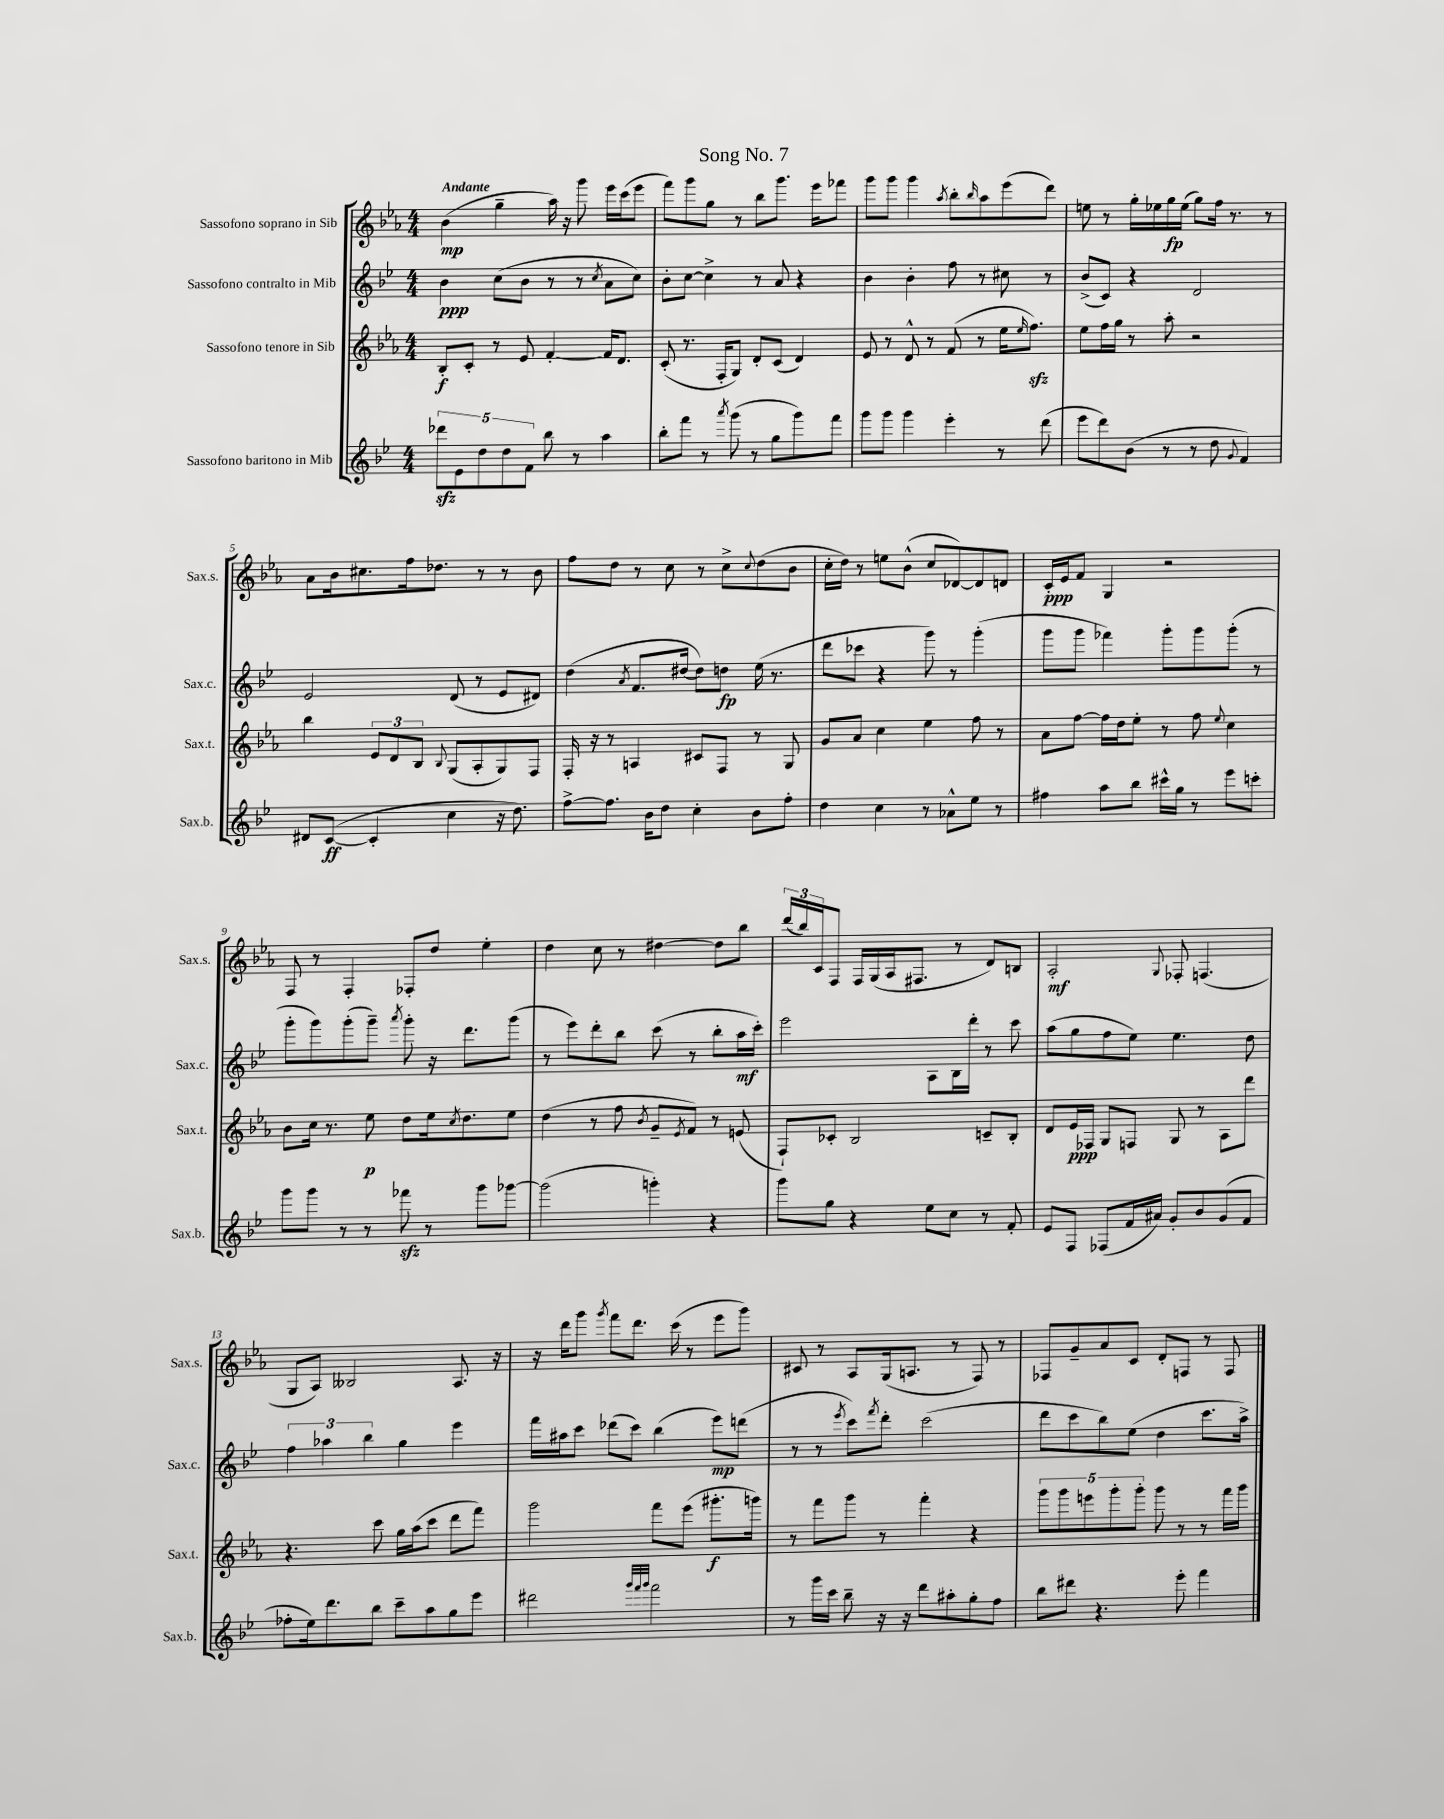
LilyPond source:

\header { title = "Song No. 7" }
<<
\new StaffGroup <<
\new Staff = "s0" \with { instrumentName = "Sassofono soprano in Sib" shortInstrumentName = "Sax.s." } {
    \clef treble \key ees \major \numericTimeSignature \time 4/4 \tempo "Andante"
    bes'4\mp( g''4-- aes''16) r16 g'''8 ees'''16 c'''16( ees'''8 |
    f'''8) g'''8 g''8 r8 bes''8 g'''8. ees'''16 fes'''8 |
    g'''8 g'''8 g'''4 \acciaccatura { aes''8 } bes''8-. \grace { bes''16 } aes''8 ees'''8( d'''8) |
    e''8 r8 g''16-. ees''16 g''16\fp ees''16( g''8) f''16 r8. r8 |
    aes'8 bes'16 cis''8. f''16 des''8. r8 r8 bes'8 |
    f''8 d''8 r8 c''8 r8 c''8-> \appoggiatura { c''8 } d''8( bes'8 |
    c''16-. d''16) r8 e''8 bes'8-^( c''8 des'8~) des'8 d'8 |
    c'16-.\ppp ees'16 f'8 g4 r2 |
    f8 r8 f4-. fes8-. d''8 ees''4-. |
    d''4 c''8 r8 dis''4~ dis''8 bes''8 |
    \tuplet 3/2 { d'''16( bes''16) c'16 } f8 f16 g16( aes16 fis8. r8 d'8) b8 |
    aes2-.\mf \appoggiatura { g8 } fes8-. f4.( |
    g8 aes8) beses2 aes8. r16 |
    r16 d'''16 g'''8 \acciaccatura { g'''8 } f'''8 d'''8. c'''16( r8 ees'''8 g'''8) |
    cis'8 r8 aes8 g16( a8. r8 f8) r8 |
    fes8 g'8-- aes'8 c'8 d'8-. f8 r8 f8 \bar "|." |
}
\new Staff = "s1" \with { instrumentName = "Sassofono contralto in Mib" shortInstrumentName = "Sax.c." } {
    \clef treble \key bes \major \numericTimeSignature \time 4/4
    bes'4\ppp c''8( bes'8 r8 r8 \acciaccatura { c''8 } a'8 c''8) |
    bes'8-. c''8~ c''4-> r8 a'8 r4 |
    bes'4 bes'4-. f''8 r8 cis''8 r8 |
    bes'8->( c'8) r4 d'2 |
    ees'2 d'8( r8 ees'8 dis'8) |
    d''4( \acciaccatura { a'8 } f'8. dis''16~ dis''8) d''8\fp ees''16( r8. |
    d'''8 ces'''8 r4 g'''8) r8 g'''4-.( |
    g'''8 g'''8 fes'''4) g'''8-. g'''8 g'''8-.( r8 |
    g'''8-. g'''8) g'''8-.( g'''8--) \acciaccatura { a'''8 } g'''8-. r16 d'''8. g'''8( |
    r8 ees'''8) d'''8-. bes''8 c'''8( r8 bes''8-. a''16\mf c'''16-.) |
    ees'''2 a8 bes16 d'''16-. r8 c'''8 |
    a''8( g''8 f''8 ees''8) ees''4. d''8 |
    \tuplet 3/2 { f''4 aes''4 bes''4 } g''4 ees'''4 |
    f'''16 ais''16 c'''8 des'''8( c'''8) bes''4( ees'''8\mp) d'''8( |
    r8 r8 \acciaccatura { ees'''8 } c'''8) \acciaccatura { f'''8 } d'''8-. c'''2( |
    d'''8 c'''8 bes''8) ees''8( d''4 c'''8. a''16->) \bar "|." |
}
\new Staff = "s2" \with { instrumentName = "Sassofono tenore in Sib" shortInstrumentName = "Sax.t." } {
    \clef treble \key ees \major \numericTimeSignature \time 4/4
    bes8-.\f c'8-. r8 ees'8 f'4~-. f'16 d'8. |
    c'8-.( r8. f16-. g8) d'8-. c'8( d'4) |
    ees'8 r8 d'8-^ r8 f'8( r8 ees''16 \grace { ees''16 } f''8.\sfz) |
    ees''8 f''16 g''16 r8 aes''8-. r2 |
    bes''4 \tuplet 3/2 { ees'8 d'8 bes8 } \appoggiatura { bes8 } g8( aes8-. g8) f8 |
    f16-. r16 r8 a4 cis'8 f8 r8 g8 |
    g'8 aes'8 c''4 ees''4 f''8 r8 |
    aes'8 f''8~ f''16 d''16 ees''8-. r8 f''8 \appoggiatura { ees''8 } c''4 |
    bes'8 c''16 r8. ees''8\p d''8 ees''16 \acciaccatura { c''8 } d''8. ees''8 |
    d''4( r8 f''8 \acciaccatura { bes'8 } g'8-- \acciaccatura { ees'8 } f'8) r8 e'8( |
    f8-!) ces'8-. bes2 c'8-- bes8-. |
    d'8 ees'16\ppp fes16 g8 f8 g8 r8 aes8 d'''8 |
    r4. c'''8 g''16 aes''16( c'''8 d'''8 f'''8) |
    g'''2 f'''8 ees'''8( gis'''8.-.\f g'''16) |
    r8 f'''8 g'''8 r8 f'''4-. r4 |
    \tuplet 5/4 { g'''8 g'''8 e'''8 g'''8-. g'''8-. } g'''8 r8 r8 f'''16 g'''16 \bar "|." |
}
\new Staff = "s3" \with { instrumentName = "Sassofono baritono in Mib" shortInstrumentName = "Sax.b." } {
    \clef treble \key bes \major \numericTimeSignature \time 4/4
    \tuplet 5/4 { des'''8\sfz ees'8 d''8 d''8 f'8 } bes''8 r8 a''4 |
    bes''8-. f'''8 r8 \acciaccatura { a'''8 } g'''8( r8 g''8 g'''8) f'''8 |
    g'''8 g'''8 g'''4 ees'''4-. r8 d'''8( |
    ees'''8 d'''8) bes'8( r8 r8 d''8 \appoggiatura { g'8 } f'4) |
    dis'8 c'8~\ff( c'4-. c''4 r16 d''8.) |
    f''8~-> f''8. bes'16 d''8 c''4-. bes'8 f''8-. |
    d''4 c''4 r8 aes'8-^ ees''8 r8 |
    fis''4 a''8 bes''8 cis'''16-^ g''16 r8 ees'''8 c'''8-. |
    g'''8 g'''8 r8 r8 fes'''8\sfz r8 g'''8 ges'''8~ |
    ges'''2( g'''4-.) r4 |
    g'''8 g''8 r4 ees''8 c''8 r8 f'8-. |
    ees'8 f8 fes8( f'16 ais'16) g'8-. bes'8 g'8( f'8 |
    fes''8-. ees''16) d'''8. bes''8 c'''8-- a''8 g''8 ees'''8 |
    dis'''2 \grace { g'''32 f'''32 g'''32 } f'''2 |
    r8 g'''16 c'''16 bes''8-- r16 r16 d'''8 ais''8-. g''8-. f''8 |
    bes''8 dis'''8 r4. ees'''8-. f'''4 \bar "|." |
}
>>
>>
